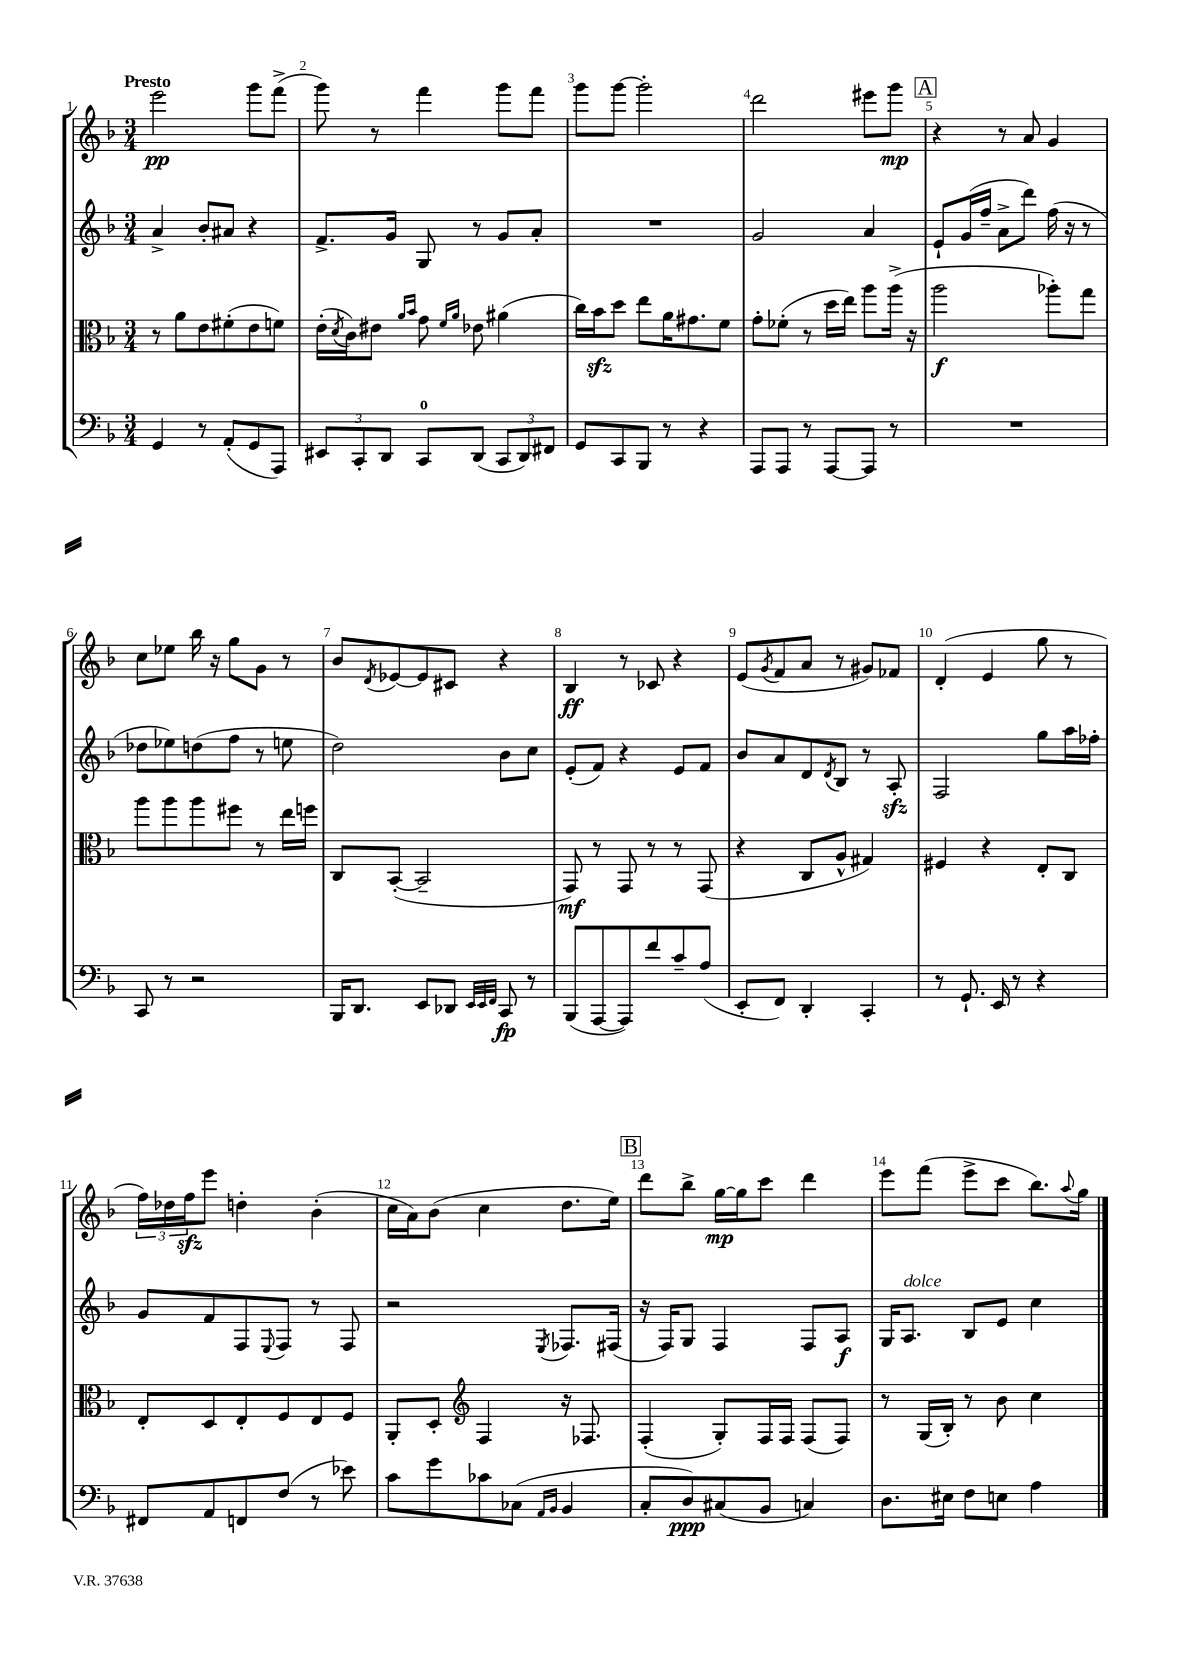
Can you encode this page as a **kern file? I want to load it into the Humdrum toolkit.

**kern	**dynam	**kern	**dynam	**kern	**dynam	**kern	**dynam
*part4	*part4	*part3	*part3	*part2	*part2	*part1	*part1
*staff4	*staff4	*staff3	*staff3	*staff2	*staff2	*staff1	*staff1
*clefF4	*	*clefC3	*	*clefG2	*	*clefG2	*
*k[b-]	*	*k[b-]	*	*k[b-]	*	*k[b-]	*
*M3/4	*	*M3/4	*	*M3/4	*	*M3/4	*
=1	=1	=1	=1	=1	=1	=1	=1
!	!	!	!	!	!	!LO:TX:a:B:t=Presto	!
4GG/	.	8r	.	4a^/	.	2eee\	pp
.	.	8a\L	.	.	.	.	.
8r	.	8e\	.	8b-'/L	.	.	.
(8AA'/L	.	(8f#X'\	.	8a#X/J	.	.	.
8GG/	.	8e\	.	4r	.	8ggg\L	.
8AAA/J)	.	8fn\J)	.	.	.	(8fff^\J	.
=2	=2	=2	=2	=2	=2	=2	=2
12EE#X/L	.	(16e'\LL	.	8.f^/L	.	8ggg\)	.
.	.	8qd/	.	.	.	.	.
.	.	16c\J)	.	.	.	.	.
12CC'/	.	.	.	.	.	.	.
.	.	8e#X\J	.	.	.	8r	.
12DD/J	.	.	.	.	.	.	.
.	.	.	.	16g/Jk	.	.	.
.	.	16qqa/LL	.	.	.	.	.
.	.	16qqb-/JJ	.	.	.	.	.
8CC/L	.	8g\	.	8G/	.	4fff\	.
.	.	16qqf/LL	.	.	.	.	.
.	.	16qqa/JJ	.	.	.	.	.
(8DD/J	.	8e-X\	.	8r	.	.	.
12CC/L	.	(4a#X\	.	8g/L	.	8ggg\L	.
12DD/)	.	.	.	.	.	.	.
.	.	.	.	8a'/J	.	8fff\J	.
12FF#X/J	.	.	.	.	.	.	.
=3	=3	=3	=3	=3	=3	=3	=3
8GG/L	.	16cc\LL)	.	2.r	.	8ggg\L	.
.	.	16b-zz\J	.	.	.	.	.
8CC/	.	8dd\J	.	.	.	[8ggg\J	.
8BBB-/J	.	8ee\L	.	.	.	2ggg'\]	.
8r	.	16a\K	.	.	.	.	.
.	.	8.g#X\	.	.	.	.	.
4r	.	.	.	.	.	.	.
.	.	8f\J	.	.	.	.	.
=4	=4	=4	=4	=4	=4	=4	=4
8AAA/L	.	8g'\L	.	2g/	.	2ddd\	.
8AAA/J	.	(8f-X'\J	.	.	.	.	.
8r	.	8r	.	.	.	.	.
[8AAA/L	.	16dd\LL	.	.	.	.	.
.	.	16ee\JJ)	.	.	.	.	.
8AAA/J]	.	8aa\L	.	4a/	.	8eee#X\L	.
8r	.	(16aa^\Jk	.	.	.	8ggg\J	mp
.	.	16r	.	.	.	.	.
!!LO:REH:place=s1:t=A
=5	=5	=5	=5	=5	=5	=5	=5
2.r	.	2aa\	f	8e`/L	.	4r	.
.	.	.	.	(16g/L	.	.	.
.	.	.	.	16ff~/JJ	.	.	.
.	.	.	.	8a^\L	.	8r	.
.	.	.	.	8ddd\J)	.	8a/	.
.	.	8aa-X'\L)	.	(16ff\	.	4g/	.
.	.	.	.	16r	.	.	.
.	.	8gg\J	.	8r	.	.	.
!!LO:LB:g=z
=6	=6	=6	=6	=6	=6	=6	=6
8CC/	.	8aa\L	.	8dd-X\L	.	8cc\L	.
8r	.	8aa\	.	8ee-X\)	.	8ee-X\J	.
2r	.	8aa\	.	(8ddn\	.	16bb-\	.
.	.	.	.	.	.	16r	.
.	.	8ff#X\J	.	8ff\J	.	8gg\L	.
.	.	8r	.	8r	.	8g\J	.
.	.	16ee\LL	.	8een\	.	8r	.
.	.	16ffn\JJ	.	.	.	.	.
=7	=7	=7	=7	=7	=7	=7	=7
16BBB-/KL	.	8C/L	.	2dd\)	.	8b-/L	.
8.DD/J	.	.	.	.	.	.	.
.	.	.	.	.	.	8qd/	.
.	.	([8BB-'/J	.	.	.	[8e-X/	.
8EE/L	.	2BB-~/]	.	.	.	8e-/]	.
8DD-X/J	.	.	.	.	.	8c#X/J	.
32qqEE/LLL	.	.	.	.	.	.	.
32qqEE/	.	.	.	.	.	.	.
32qqFF/JJJ	.	.	.	.	.	.	.
8CC/	fp	.	.	8b-\L	.	4r	.
8r	.	.	.	8cc\J	.	.	.
=8	=8	=8	=8	=8	=8	=8	=8
(8BBB-/L	.	8GG/)	mf	(8e'/L	.	4B-/	ff
[8AAA/	.	8r	.	8f/J)	.	.	.
8AAA/])	.	8GG/	.	4r	.	8r	.
8f/	.	8r	.	.	.	8c-X/	.
8c~/	.	8r	.	8e/L	.	4r	.
(8A/J	.	(8GG/	.	8f/J	.	.	.
=9	=9	=9	=9	=9	=9	=9	=9
8EE'/L	.	4r	.	8b-/L	.	(8e/L	.
.	.	.	.	.	.	8qg/	.
8FF/J)	.	.	.	8a/	.	8f/	.
4DD'/	.	8C/L	.	8d/	.	8a/J	.
.	.	.	.	8qd/	.	.	.
.	.	8A^^/J	.	8B-/J	.	8r	.
4CC'/	.	4G#X/)	.	8r	.	8g#X/L)	.
.	.	.	.	8Azz'/	.	8f-X/J	.
=10	=10	=10	=10	=10	=10	=10	=10
8r	.	4F#X/	.	2F/	.	(4d'/	.
8.GG`/	.	.	.	.	.	.	.
.	.	4r	.	.	.	4e/	.
16EE/	.	.	.	.	.	.	.
8r	.	.	.	.	.	.	.
4r	.	8E'/L	.	8gg\L	.	8gg\	.
.	.	8C/J	.	16aa\L	.	8r	.
.	.	.	.	16ff-X'\JJ	.	.	.
!!LO:LB:g=z
=11	=11	=11	=11	=11	=11	=11	=11
8FF#X/L	.	8E'/L	.	8g/L	.	24ff\LL)	.
.	.	.	.	.	.	24dd-X\	.
.	.	.	.	.	.	24ffzz\J	.
8AA/	.	8D/	.	8f/	.	8eee\J	.
8FFn/	.	8E'/	.	8F/	.	4ddn'\	.
.	.	.	.	8qqE/	.	.	.
(8F/J	.	8F/	.	8F/J	.	.	.
8r	.	8E/	.	8r	.	(4b-'\	.
8e-X\)	.	8F/J	.	8F/	.	.	.
=12	=12	=12	=12	=12	=12	=12	=12
8c\L	.	8AA'/L	.	2r	.	16cc\LL	.
.	.	.	.	.	.	16a\J)	.
8g\	.	8D'/J	.	.	.	(8b-\J	.
*	*	*clefG2	*	*	*	*	*
8c-X\	.	4F/	.	.	.	4cc\	.
(8C-X\J	.	.	.	.	.	.	.
16qqAA/LL	.	.	.	.	.	.	.
16qqBB-/JJ	.	.	.	8qE/	.	.	.
4BB-/	.	16r	.	8.F-X/L	.	8.dd\L	.
.	.	8.F-X/	.	.	.	.	.
.	.	.	.	(16F#X/Jk	.	16ee\Jk)	.
!!LO:REH:place=s1:t=B
=13	=13	=13	=13	=13	=13	=13	=13
8C'/L	.	(4F'/	.	16r	.	8ddd\L	.
.	.	.	.	16F/KL)	.	.	.
8D/)	ppp	.	.	8G/J	.	8bb-^\J	.
(8C#X/	.	8G'/L)	.	4F/	.	[16gg\LL	mp
.	.	.	.	.	.	16gg\J]	.
8BB-/J	.	16F/L	.	.	.	8ccc\J	.
.	.	16F/JJ	.	.	.	.	.
4Cn/)	.	(8F/L	.	8F/L	.	4ddd\	.
.	.	8F/J)	.	8A/J	f	.	.
=14	=14	=14	=14	=14	=14	=14	=14
8.D\L	.	8r	.	16G/KL	.	8eee\L	.
!	!	!	!	!LO:TX:a:i:t=dolce	!	!	!
.	.	.	.	8.A/J	.	.	.
.	.	(16G/LL	.	.	.	(8fff\J	.
16E#X\Jk	.	16B-'/JJ)	.	.	.	.	.
8F\L	.	8r	.	8B-/L	.	8eee^\L	.
8En\J	.	8b-\	.	8e/J	.	8ccc\J	.
4A\	.	4cc\	.	4cc\	.	8.bb-\L)	.
.	.	.	.	.	.	8qqaa/	.
.	.	.	.	.	.	16gg\Jk	.
==	==	==	==	==	==	==	==
*-	*-	*-	*-	*-	*-	*-	*-
